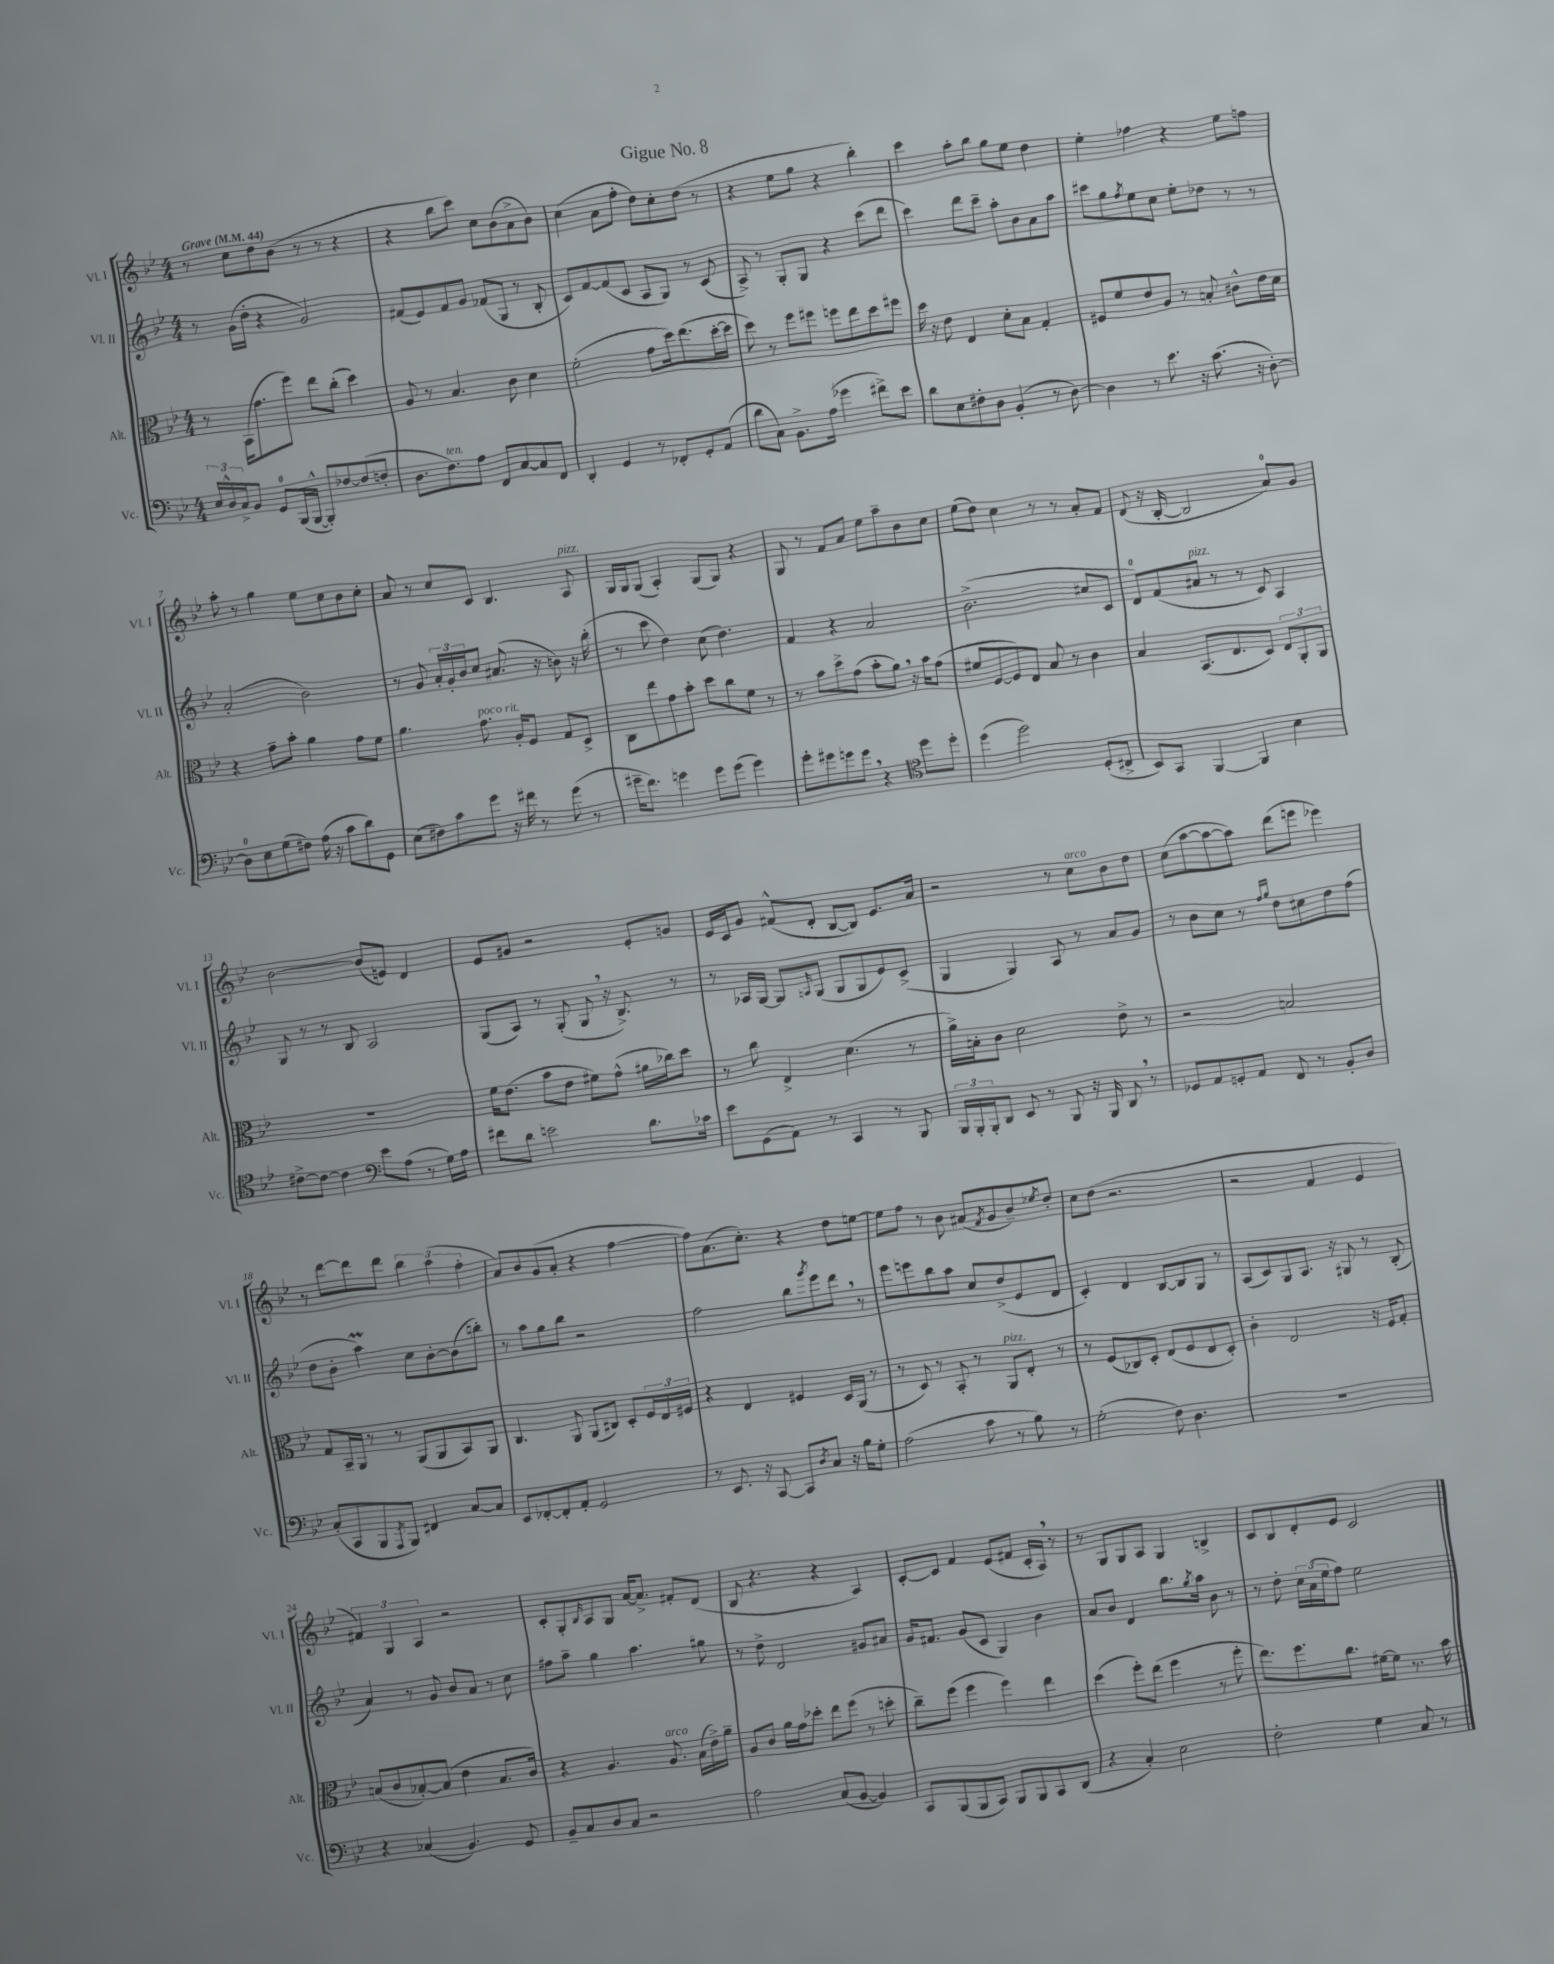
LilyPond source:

\header { title = "Gigue No. 8" }
<<
\new StaffGroup <<
\new Staff = "s0" \with { instrumentName = "Vl. I" shortInstrumentName = "Vl. I" } {
    \clef treble \key bes \major \numericTimeSignature \time 4/4 \tempo "Grave" 4 = 44
    r8 c''8 d''8 bes'8( r8 r8 r4 |
    r4 bes''8 c'''8) c''8 bes'8( a'8-> bes'8) |
    c''4( a'8 f''8-. d''8) c''8-. d''8( r8 |
    r4 ees''8 g''8 r4 bes''4-.) |
    c'''4 a''8-. bes''8 g''8 ees''8 d''4 |
    ees''4-. fes''4 r4 ees''8 f''8 |
    a''8-. r8 g''4 ees''8 c''8 bes'8 c''8-. |
    a'8 r8 c''8 c'8 bes4. a8^\markup { \italic "pizz." } |
    g16 g16 g8( a4-.) g8( g8) r4 |
    g8 r8 f'8 a'8 ees''8 a''8-- bes'8 c''8 |
    ees''8( d''8) c''4 r8 r8 a'8-. f'8 |
    d'8( r16 bes16~-. bes2 a'8-0) g'8 |
    bes'2~ bes'8( e'8) d'4 |
    ees'8 gis'8 r2 ees'8-. g'8 |
    ees'16 c'16 g'8 fis'8-^( d'8-. bes8~ bes8) ees'8. a'16 |
    r2 r8 c''8^\markup { \italic "arco" } bes'8 d''8 |
    c''8( a''8~ a''8~ a''8) d'''8( e'''8 ees'''4) |
    r8 d'''8~ d'''8 d'''8 \tuplet 3/2 { bes''4 a''4( f''4-. } |
    a'8) bes'8 g'8( a'8-. r4 f''4~ |
    f''8) a'8.( c''8.-.) r4 d''8 e''8~ |
    e''8 f''8 r8 bes'8 ais'8( \acciaccatura { f'8 } g'8 bes'8--) \acciaccatura { ees''8 } d''8-. |
    c''8 d''8( r2. |
    r2 f'4 ees'4 |
    \tuplet 3/2 { fis'4) g4 a4 } r2 |
    c'8-. g8-. \grace { bes16 } a8 g8 a'16~ a'8.-> fis'8-. d'8( |
    bes8 r4. r4 a4) |
    c'8~-. c'8 f'4 ees'8( fis'8 c'16-. a16) \breathe r8 |
    r8 g8 g8 a8 g4 b4-> |
    c'8 bes8 d'8-. ees'8 c'2 \bar "|." |
}
\new Staff = "s1" \with { instrumentName = "Vl. II" shortInstrumentName = "Vl. II" } {
    \clef treble \key bes \major \numericTimeSignature \time 4/4
    r8 g'16( d''16-. r4 g'2) |
    fis'8( ees'8) fis'8 g'8 fes'8( g8 r8 bes8-. |
    c'8) f'8~ f'8( c'8 a8 g8) r8 c'8( |
    a8->) r8 g8-. g8 r4 c'''8( d'''8 |
    c'''4) d'''8 c'''8-- a''8-. bes'8 a'8 a''8 |
    cis'''8 g''8 \acciaccatura { f''8 } ees''8 c''8 ees''8-. des''8 r8 r8 |
    a'2-.( bes'2) |
    r8 g'8 \tuplet 3/2 { a'16-. g'16-. bes'16 } c''8 ais'8.( r16 b'8) r16 bes''16-.( |
    r8 c'''8 d''4) c''8( d''4.) |
    f'4 r4 a'2 |
    bes'2.->( cis''8 c'8 |
    d'8-0) f'8( ais'8^\markup { \italic "pizz." } r8 r8 c'8) a4 |
    g8 r8 r8 bes8 a2 |
    g8( a8) r8 g8-.( g8 \breathe r16 bes8.->) r8 |
    r8 aes16 g16~ g8 \grace { a16 } g8( g8 g8 ees'8) c'8->( |
    g4 g4) a8 r8 a'8 g'8 |
    r8 bes'8 c''8 r8 \grace { f''16 g''16 } d''8 cis''8 d''8 f''8( |
    d''8 bes'8-. a''4\prall) c''8 bes'8~-. bes'8( b''8-.) |
    r8 a''8 g''8 bes''8 r2 |
    f''2 bes''8 \acciaccatura { g'''8 } ees'''8 d'''8 \breathe r8 |
    ees'''8 e'''8 bes''8 a''8 c''8 d''8->( ees'8 d'8 |
    c'4-.) d'4 bes8~ bes8 g8 r8 |
    a8( c'8) g8 a8. r16 gis8 r8 bes8-.( |
    a'4) r8 g'8 bes'8 a'8 r8 c''8 |
    fis''8 a''8-- g''4 a''4. gis''8 |
    r8 d''8-> d'2 gis'8 ais'8 |
    g'16 fis'8. g'8( c'8 g4) bes'4 |
    a'8 bes'8 d'4 bes''8. \acciaccatura { g''8 } a''16 bes'8 r8 |
    r8 d''8-. \tuplet 3/2 { c''16 a'16( ees''16 } f''8) ees''2 \bar "|." |
}
\new Staff = "s2" \with { instrumentName = "Alt." shortInstrumentName = "Alt." } {
    \clef alto \key bes \major \numericTimeSignature \time 4/4
    r8 bes,16( g'8. f''8) ees''8 c''8-.( d''4) |
    a8 r8 bes4. c'8 d'4 |
    f'2-.( g'8 d''16) ees''8.( d''16~-. d''16 |
    d''8) r8 f''8 fis''8 f''8 ees''8 d''8 fis''8 |
    d''16 r16 ees'8 ees4 d'8-. bes8 g4-. |
    fis8 f'8 ees'8 a8 r8 b8-. cis'8-^ ees'16 d'16 |
    r4 g'8-- bes'8-. a'4 g'8 f'8 |
    a'4. g'8.^\markup { \italic "poco rit." } a16-. f8 g8 d8-> |
    c8 ees''8 g'8 bes'8-. d''8 c''8 f'8 r8 |
    r8 bes'8 d''8-> g'8( bes'8-. a'8) \breathe r16 bes'16 g'8( |
    fis'8 f8~ f8) ees8 bes8 r8 c'4 |
    bes4 bes,8.( ees8. d8) \tuplet 3/2 { ees8 a,8-. a,8 } |
    R1 |
    f'16 ees'8.( bes'8 ees'8 fis'8) g'8-^( ais'16 ces''16) d''8 |
    r8 c''8 ees4-> d'4.( r8 |
    a'16->) b16-. c'8 d'2 ees'8-> r8 |
    r2 b2 |
    g8 bes,16-- a,16 r8 r8 a,8( a,8 bes,8) a,8 |
    c4. a,8 a,8( cis8) d8-. \tuplet 3/2 { f16 ees16 fis16 } |
    r4 ees4 fis4 d16 a,16( r8 |
    r8 d8) r8 bes,8-. r8 a,8^\markup { \italic "pizz." } ees8-. r8 |
    r8 f8( ces8) d8-. ees8( f8 ees8 d8-.) |
    c'4-. ees2 r16 f16 g8-. |
    b8( c'8 bes8~-.) bes8( ees'4 bes8. c'16) |
    r4 a4. a8.^\markup { \italic "arco" } bes16( ees'16->) a'16-- |
    a8 c'8 a'16 g'16 des''8-. ees''8 f''8( r8 d''8-. |
    c''8--) f''8( f''4 f''4) ees''4 |
    d''4( f''8-.) ees''8( f''4 r8 f''8-. |
    ees''8.) f''8. c''8. fis'16~ fis'8 r8. bes'16 \bar "|." |
}
\new Staff = "s3" \with { instrumentName = "Vc." shortInstrumentName = "Vc." } {
    \clef bass \key bes \major \numericTimeSignature \time 4/4
    \tuplet 3/2 { ees16 d16-^ c16-> } bes,8 g,8-0 bes,,16( bes,,16~-^ bes,,8-.) fes8~ fes8( f8-. |
    d8. f8.^\markup { \italic "ten." }) a8 f,8 c8~ c8 f,8 |
    d,4-. g,4 r8 fes,8-. g,8-. a,8( |
    d'8 c8) bes,8.-> a16( ges'4 fis'8->) ees'8 |
    d'8 ees8 fis8-. d8 bes,4-.( r8 d8~) |
    d4 r8 ees'8. r16 c'8.( r16 d8~-.) |
    d8-0 ees8 g8( fis8) a16( r16 c'8 d'8) g,8 |
    ees8( fis8) c'8 g'8 r16 fis'16 r8 g'8( r8 |
    gis'16-- f'8.) g'4 g'8 g'8( g'4) |
    g'8-. gis'8 g'8 g'8 \breathe r4 \clef tenor d''8 d''8-. |
    d''4( d''2) d8-.( cis8-> |
    bes,8) g,8 f,4~ f,4 bes4 |
    cis'8~-> cis'8~ cis'4 \clef bass ees'8 a8( r8 g16) a16 |
    fis'8 d'8 e'2 d'8. ces'16 |
    ees'8 g,8( a,8) r8 c,4 r8 bes,,8 |
    \tuplet 3/2 { bes,,16 bes,,16-. bes,,16-. } d,8 ees,8 r8 bes,,8 r16 bes,,16 d,8 \breathe r8 |
    ges,8 a,8 g,8-. a,8 f,8 r8 bes,8-. d8 |
    c8-.( c,8 bes,,8 \acciaccatura { a,,8 } bes,,8) fis,4 c8~ c8 |
    ees,8 fes,8~-. fes,8-. a,8-. g,2 |
    r8 ees,8. r16 c,8~ c,8 \acciaccatura { d8 } c8 r16 bes16 g8-. |
    a2( c'8 r8 bes8) r8 |
    g2-.( f8) d4. |
    R1 |
    r4 ces4( bes,4.) g,8 |
    bes,8-- c8 d8 c8 r2 |
    a2 c8( bes,8~ bes,4) |
    c,8 bes,,8( bes,,8 c,8) bes,,8 bes,,8 c,8 d,8( |
    r4 c4-.) ees2 |
    f2-. g4 c8 r8 \bar "|." |
}
>>
>>
